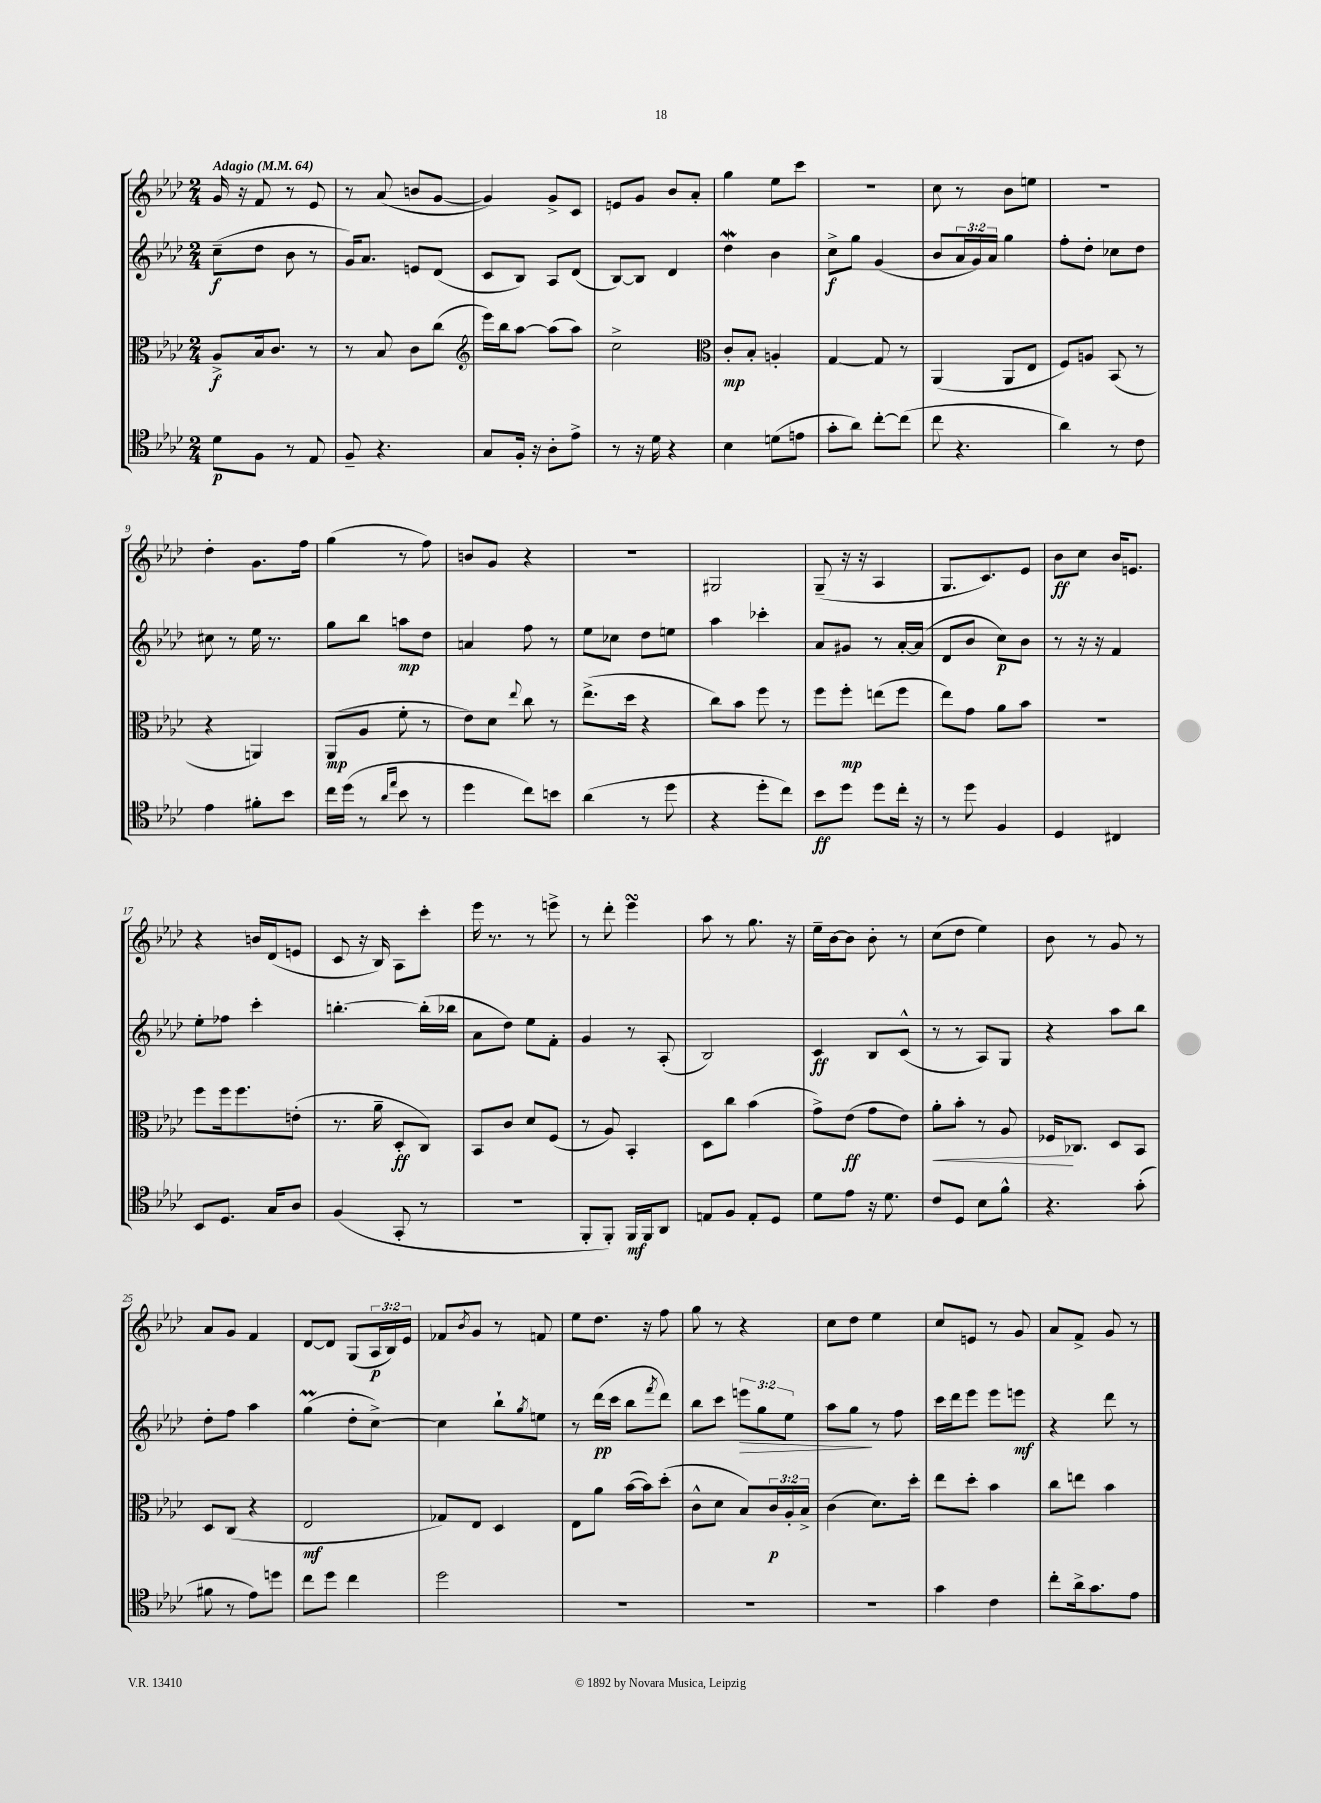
<<
\new StaffGroup <<
\new Staff = "s0" {
    \clef treble \key aes \major \numericTimeSignature \time 2/4 \override Staff.TupletNumber.text = #tuplet-number::calc-fraction-text \tempo "Adagio" 4 = 64
    g'16 r16 f'8 r8 ees'8 |
    r8 aes'8( b'8 g'8~ |
    g'4) g'8-> c'8 |
    e'8 g'8 bes'8 aes'8-. |
    g''4 ees''8 c'''8 |
    r2 |
    c''8 r8 bes'8 e''8 |
    r2 |
    des''4-. g'8. f''16 |
    g''4( r8 f''8) |
    b'8 g'8 r4 |
    R2 |
    gis2 |
    g8--( r16 r16 aes4 |
    g8. c'8.) ees'8 |
    bes'8\ff c''8 bes'16 e'8. |
    r4 b'16 des'16( e'8 |
    c'8 r16 bes16) aes8 c'''8-. |
    ees'''16 r8. r8 e'''8-> |
    r8 des'''8-. ees'''4\turn |
    aes''8 r8 g''8. r16 |
    ees''16-- bes'16~ bes'8 bes'8-. r8 |
    c''8( des''8 ees''4) |
    bes'8 r8 g'8 r8 |
    aes'8 g'8 f'4 |
    des'8~ des'8 g8( \tuplet 3/2 { aes16\p bes16) ees'16 } |
    fes'8 \acciaccatura { bes'8 } g'8 r8 f'8 |
    ees''8 des''8. r16 f''8 |
    g''8 r8 r4 |
    c''8 des''8 ees''4 |
    c''8 e'8 r8 g'8 |
    aes'8 f'8-> g'8 r8 \bar "|." |
}
\new Staff = "s1" {
    \clef treble \key aes \major \numericTimeSignature \time 2/4 \override Staff.TupletNumber.text = #tuplet-number::calc-fraction-text
    c''8--\f( des''8 bes'8 r8 |
    g'16) aes'8. e'8 des'8( |
    c'8 bes8) aes8 des'8( |
    bes8~) bes8 des'4 |
    des''4\mordent bes'4 |
    c''8->\f g''8 g'4( |
    bes'8 \tuplet 3/2 { aes'16 g'16) aes'16 } g''4 |
    f''8-. des''8-. ces''8 des''8 |
    cis''8 r8 ees''16 r8. |
    g''8 bes''8 a''8\mp des''8 |
    a'4 f''8 r8 |
    ees''8 ces''8 des''8 e''8 |
    aes''4 ces'''4-. |
    aes'8 gis'8 r8 aes'16~-. aes'16( |
    des'8 bes'8 c''8\p) bes'8 |
    r8 r16 r16 f'4 |
    ees''8-. fes''8 c'''4-. |
    b''4.~-. b''16-.( bes''16 |
    aes'8 des''8) ees''8 f'8-. |
    g'4 r8 aes8-.( |
    bes2) |
    c'4\ff bes8 c'8-^( |
    r8 r8 aes8) g8 |
    r4 aes''8 bes''8 |
    des''8-. f''8 aes''4 |
    g''4\prall( des''8-. c''8~->) |
    c''4 bes''8-! \acciaccatura { g''8 } e''8 |
    r8 des'''16\pp( c'''16 bes''8 \acciaccatura { f'''8 } des'''8) |
    bes''8 c'''8 \tuplet 3/2 { e'''8\> g''8 ees''8 } |
    aes''8 g''8\! r8 f''8 |
    c'''16 des'''16 ees'''8 ees'''8 e'''8\mf |
    r4 des'''8 r8 \bar "|." |
}
\new Staff = "s2" {
    \clef alto \key aes \major \numericTimeSignature \time 2/4 \override Staff.TupletNumber.text = #tuplet-number::calc-fraction-text
    aes8->\f bes16 c'8. r8 |
    r8 bes8 c'8 c''8( |
    \clef treble ees'''16) bes''16 aes''8~ aes''8( aes''8) |
    c''2-> |
    \clef alto c'8-.\mp bes8-. a4-. |
    g4~ g8 r8 |
    aes,4( aes,8 ees8 |
    f8) a8 bes,8( r8 |
    r4 a,4) |
    aes,8\mp( aes8 f'8-. r8 |
    ees'8) des'8 \appoggiatura { ees''8 } c''8 r8 |
    ees''8.->( des''16 r4 |
    c''8) bes'8 f''8 r8 |
    f''8 f''8-.\mp e''8( f''8 |
    ees''8) g'8 aes'8 bes'8 |
    R2 |
    f''8 f''16 f''8. e'8-.( |
    r8. aes'16-- des8-.\ff c8) |
    bes,8 c'8 des'8 f8( |
    r8 aes8) bes,4-. |
    des8 c''8 bes'4( |
    g'8->) ees'8\ff( g'8 ees'8) |
    aes'8-.\< bes'8-. r8 aes8 |
    fes16\! ces8. des8 bes,8 |
    des8 c8( r4 |
    ees2\mf |
    ges8) ees8 des4 |
    ees8 aes'8 bes'16~( bes'16) des''8-.( |
    c'8-^ des'8 bes8) \tuplet 3/2 { c'16\p aes16-. bes16-> } |
    c'4( des'8.) des''16-. |
    ees''8 des''8-. bes'4 |
    c''8 e''8 bes'4 \bar "|." |
}
\new Staff = "s3" {
    \clef tenor \key aes \major \numericTimeSignature \time 2/4
    des'8\p f8 r8 ees8 |
    f8-- r4. |
    g8 f16-. r16 aes8-. ees'8-> |
    r8 r16 des'16 r4 |
    bes4 d'8( e'8 |
    g'8-. aes'8) c''8~-. c''8( |
    c''8 r4. |
    aes'4) r8 c'8 |
    ees'4 fis'8-. bes'8 |
    c''16 des''16( r8 \grace { aes'16 ees''16 } bes'8 r8 |
    des''4 c''8) b'8 |
    aes'4( r8 des''8 |
    r4 des''8-. c''8) |
    bes'8\ff des''8 des''8 c''16-. r16 |
    r8 des''8 f4 |
    des4 cis4 |
    bes,8 des8. g16 aes8 |
    f4( g,8-. r8 |
    R2 |
    f,8-. f,8-.) f,16\mf f,16 aes,8 |
    e8 f8 e8-. des8 |
    des'8 ees'8 r16 des'8. |
    c'8 des8 bes8 f'8-^ |
    r4. g'8-.( |
    fis'8 r8 ees'8) d''8 |
    c''8 des''8 c''4 |
    des''2 |
    R2 |
    R2 |
    R2 |
    g'4 c'4 |
    c''8-. aes'16-> g'8. ees'8 \bar "|." |
}
>>
>>
